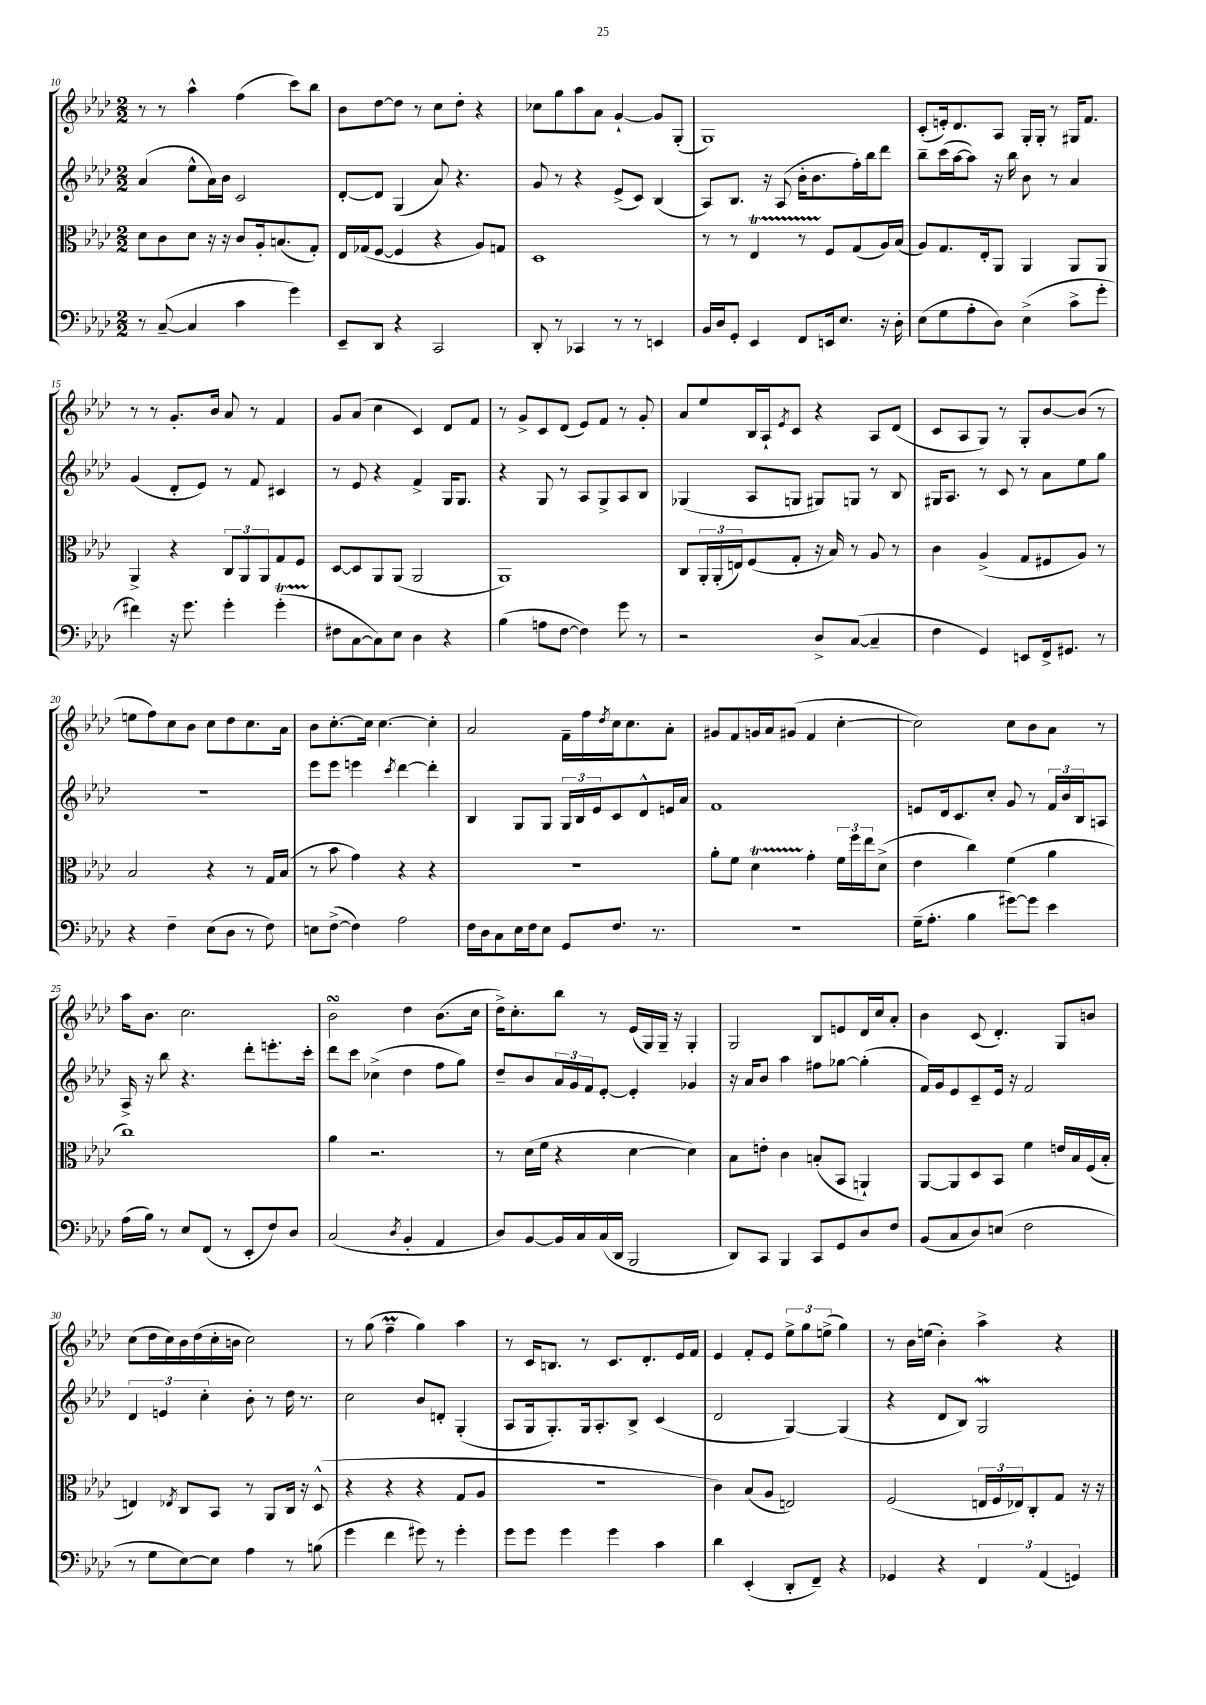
<<
\new StaffGroup <<
\new Staff = "s0" {
    \clef treble \key aes \major \numericTimeSignature \time 2/2
    r8 r8 aes''4-^ f''4( c'''8) bes''8 |
    bes'8 des''8~ des''8 r8 c''8 des''8-. r4 |
    ces''8 g''8 aes''8 aes'8 g'4~-! g'8 g8-.( |
    g1) |
    c'8-.( e'16-.) des'8. aes8 g16-. g16-. r8 gis16 f'8. |
    r8 r8 g'8.-. bes'16 aes'8 r8 f'4 |
    g'8 aes'8( c''4 c'4) des'8 f'8 |
    r8 g'8-> c'8 des'8( ees'8) f'8 r8 g'8-. |
    aes'8 ees''8 bes16 aes16-! \acciaccatura { ees'8 } c'8 r4 aes8 des'8( |
    c'8 aes8 g8) r8 g8-. bes'8~ bes'8( r8 |
    e''8 f''8) c''8 bes'8 c''8 des''8 c''8. aes'16 |
    bes'8 c''8.~-. c''16 c''4.~ c''4-. |
    aes'2 f'16-- f''16 \acciaccatura { des''8 } c''16 c''8. aes'8-. |
    gis'8 f'8 g'16 aes'16 gis'8( f'4 c''4~-. |
    c''2) c''8 bes'8 aes'8 r8 |
    aes''16 bes'8. c''2. |
    bes'2\turn des''4 bes'8.( c''16 |
    des''16->) c''8.-. bes''8 r8 ees'16( g16) g16-- r16 g4-. |
    g2 bes8 e'8 des'16 c''16 aes'8-. |
    bes'4 c'8( des'4.-.) g8 b'8 |
    c''8( des''16 c''16) bes'16 des''16( c''16-. b'16 c''2) |
    r8 g''8( f''4--\prall g''4) aes''4 |
    r8 c'16 b8. r8 c'8. des'8.-. ees'16 f'16 |
    ees'4 f'8-. ees'8 \tuplet 3/2 { ees''8-> g''8 e''8->( } g''4) |
    r8 bes'16 e''16( bes'4-.) aes''4-> r4 \bar "|." |
}
\new Staff = "s1" {
    \clef treble \key aes \major \numericTimeSignature \time 2/2
    aes'4( ees''8-^ aes'16) bes'16 c'2 |
    des'8~-. des'8 g4( aes'8) r4. |
    g'8 r8 r4 ees'8->( c'8) bes4( |
    aes8) bes8. r16 aes8( bes'16-. bes'8. f''16-.) bes''16 des'''8 |
    bes''8-- c'''16( aes''16~ aes''8) r16 bes''16 bes'8 r8 aes'4 |
    g'4( des'8-. ees'8) r8 f'8 cis'4 |
    r8 ees'8 r4 f'4-> g16 g8. |
    r4 g8 r8 aes8 g8-> aes8 bes8 |
    ges4( aes8 g8 gis8) g8 r8 bes8 |
    gis16 aes8. r8 c'8 r8 aes'8 ees''8 g''8 |
    r1 |
    ees'''8 ees'''8 e'''4 \acciaccatura { c'''8 } des'''4~ des'''4-. |
    bes4 g8 g8 \tuplet 3/2 { g16 bes16 ees'16 } c'8 des'8-^ e'16 aes'16 |
    f'1 |
    e'8 des'16 c'8. c''8-. g'8 r8 \tuplet 3/2 { f'16 bes'16 bes16 } a8 |
    aes16-> r16 bes''8 r4. des'''8-. e'''8.-. c'''16-. |
    des'''8 c'''8 ces''4->( des''4 f''8 g''8) |
    des''8-- bes'8 \tuplet 3/2 { aes'16 g'16 f'16 } ees'8~-. ees'4-. ges'4 |
    r16 aes'16 bes'8 aes''4 fis''8 ges''8~ ges''4-.( |
    f'16) g'16 ees'8 c'8-- ees'16 r16 f'2 |
    \tuplet 3/2 { des'4 e'4 c''4-. } bes'8-. r8 des''16 r8. |
    c''2 bes'8 d'8-. g4-.( |
    aes8 g16 g8.-.) g16 aes8.-. bes8-> c'4( |
    des'2 g4~) g4( |
    r4 des'8 bes8) g2\mordent \bar "|." |
}
\new Staff = "s2" {
    \clef alto \key aes \major \numericTimeSignature \time 2/2
    des'8 c'8 des'8 r16 r16 c'8 aes16-. b8.( g8-.) |
    ees16 ges16( f8~ f4 r4 aes8) g8 |
    des1 |
    r8 r8 ees4\startTrillSpan r8 f8\stopTrillSpan g8( aes16) bes16( |
    aes8) g8. ees16-. aes,8 aes,4 aes,8 aes,8 |
    aes,4-> r4 \tuplet 3/2 { c8 aes,8 aes,8 } g8 f8 |
    des8~ des8 aes,8 aes,8( aes,2 |
    aes,1) |
    c8 \tuplet 3/2 { aes,16-. aes,16-.( e16) } f8( g8-. r16 bes16) r8 aes8 r8 |
    c'4 aes4->( g8 fis8 aes8) r8 |
    bes2 r4 r8 g16 bes16( |
    r8 bes'8 g'4) r4 r4 |
    r1 |
    aes'8-. f'8 des'4\startTrillSpan g'4-.\stopTrillSpan \tuplet 3/2 { f'16 f''16 ees''16 } des'8->( |
    ees'4 c''4) f'4( aes'4 |
    c''1) |
    aes'4 r2. |
    r8 des'16( f'16 r4 des'4~ des'4) |
    bes8 e'8-. c'4 b8-.( bes,8 a,4-!) |
    aes,8~ aes,8 des8 bes,8 f'4 e'16 bes16 f16( bes16-. |
    e4) \acciaccatura { ees8 } c8 bes,8 r8 aes,8 c16 r16 des8-^( |
    r4 r4 r4 g8 aes8 |
    r1 |
    c'4) bes8( aes8 e2) |
    f2( \tuplet 3/2 { e16 f16 ees16) } c8-. g8 r16 r16 \bar "|." |
}
\new Staff = "s3" {
    \clef bass \key aes \major \numericTimeSignature \time 2/2
    r8 c8~--( c4 c'4 g'4) |
    ees,8-- des,8 r4 c,2 |
    des,8-. r8 ces,4 r8 r8 e,4 |
    bes,16 des16 g,8-. ees,4 f,8 e,16 ees8. r16 des16-. |
    ees8( g8 aes8-. des8) ees4->( c'8-> g'8-. |
    fis'4) r16 g'8. g'4-. g'4-.\startTrillSpan( |
    fis8\stopTrillSpan c8~ c8) ees8 des4 r4 |
    bes4( a8 f8~ f4) g'8 r8 |
    r2 des8-> c8~( c4-- |
    f4 g,4) e,8 f,16-> gis,8. r8 |
    r4 f4-- ees8( des8 r8 f8) |
    e8 f8~->( f4) aes2 |
    f16 des16 c8 ees16 f16 ees8 g,8 f8. r8. |
    r1 |
    g16--( aes8.-. bes4 gis'8~) gis'8 ees'4 |
    aes16( bes16) r8 ees8 f,8( r8 ees,8-. f8) des8 |
    c2( \acciaccatura { des8 } bes,4-. aes,4 |
    des8) bes,8~ bes,16 c16 c16( des,16 bes,,2 |
    des,8) c,8 bes,,4 c,8 g,8 des8 f8 |
    bes,8( c8 des8) e8( f2 |
    r8 g8 ees8~) ees8 aes4 r8 b8( |
    g'4 f'4 gis'8) r8 gis'4-. |
    g'8 g'8 g'4 g'4 c'4 |
    des'4 ees,4-.( des,8-. f,8--) r4 |
    ges,4 r4 \tuplet 3/2 { f,4 aes,4( g,4) } \bar "|." |
}
>>
>>
\layout { \context { \Score currentBarNumber = #10 } }
